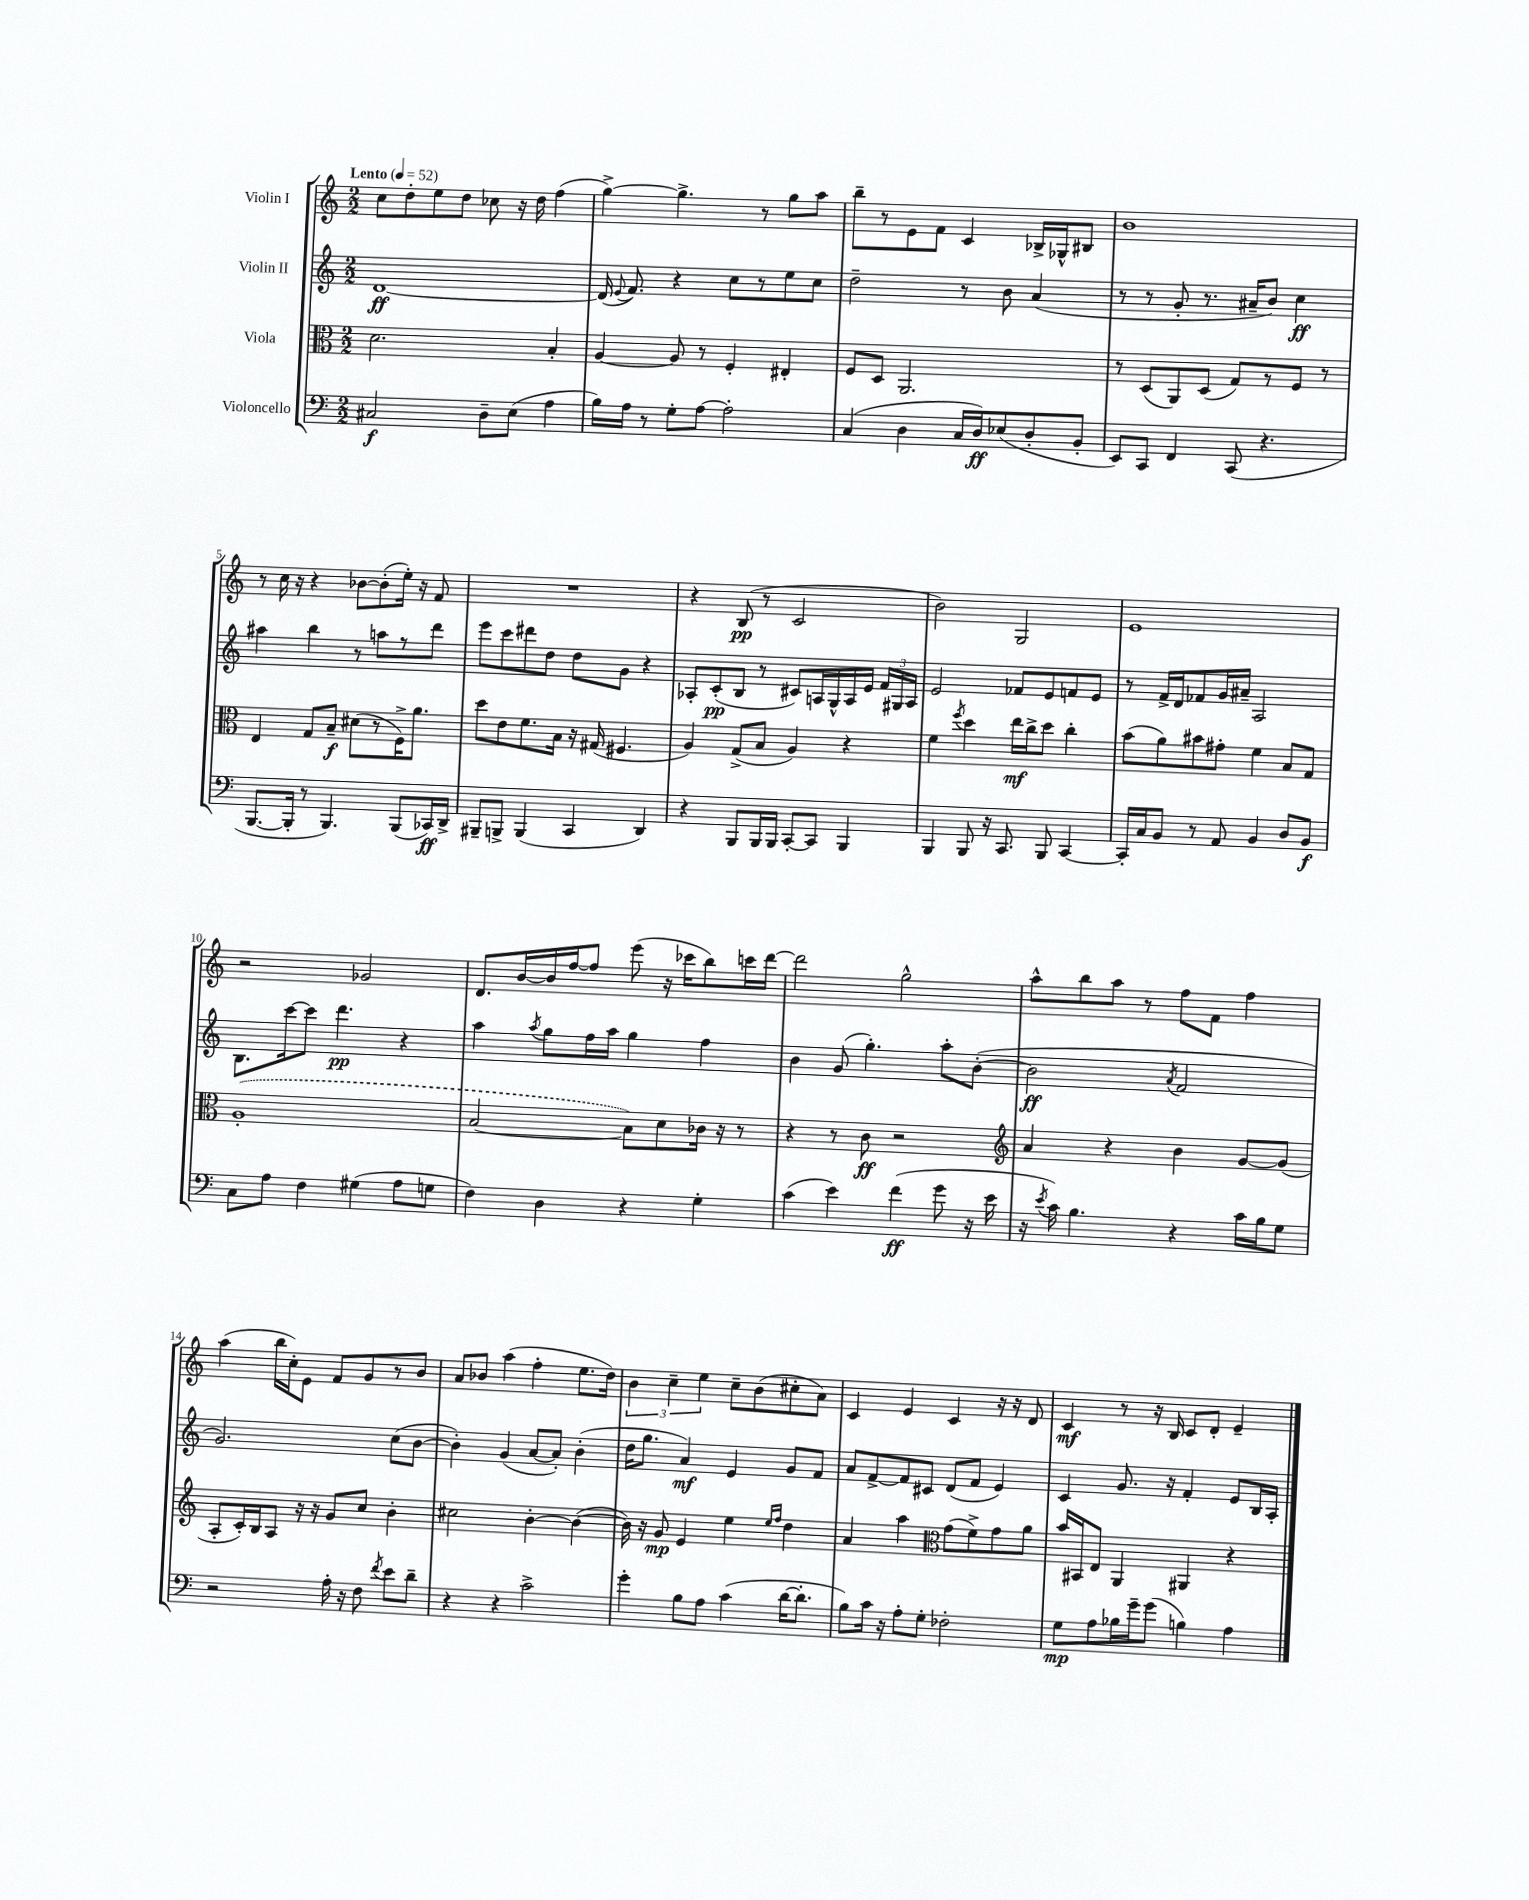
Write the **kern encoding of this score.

**kern	**kern	**kern	**kern
*staff4	*staff3	*staff2	*staff1
*clefF4	*clefC3	*clefG2	*clefG2
*k[]	*k[]	*k[]	*k[]
*M2/2	*M2/2	*M2/2	*M2/2
*MM52	*MM52	*MM52	*MM52
2C#/	2.d\	[1d	8cc\L
.	.	.	8dd'\
.	.	.	8ee\
.	.	.	8dd\J
8D~\L	.	.	8cc-\
(8E\J	.	.	16r
.	.	.	16dd\
4A\	4B'/	.	(4ff\
=	=	=	=
16B\LL)	[4A/	(16d/]	[4gg^\)
.	.	8qqe/	.
16A\JJ	.	8.f/)	.
8r	.	.	.
8G'\L	8A/]	4r	4.gg^\]
[8A\J	8r	.	.
2A'\]	4F'/	8cc\L	.
.	.	8r	8r
.	4E#'/	8ee\	8gg\L
.	.	8cc\J	8aa\J
=	=	=	=
(4C/	8F/L	2dd~\	8bb~\L
.	8D/J	.	8r
4D\	2.AA/	.	8e\
.	.	.	8f\J
16C/LL	.	8r	4c/
16D/J)	.	.	.
(8E-/	.	8b\	.
8D'/	.	(4a/	16B-^/LL
.	.	.	16G-^^/J
8BB'/J	.	.	8B#/J
=	=	=	=
8EE/L)	8r	8r	1b
8CC/J	(8D/L	8r	.
4FF/	8AA/)	8g'/	.
.	(8D/J	8.r	.
(8CC/	8G/L)	.	.
.	.	16a#~/LK	.
4.r	8r	8b/J)	.
.	8F/J	4cc\	.
.	8r	.	.
=	=	=	=
[8.BBB/L	4E/	4aa#\	8r
.	.	.	16cc\
16BBB'/]Jk	.	.	16r
8r	8G/L	4bb\	4r
4.BBB/)	8B~/J	.	.
.	(8d#\L	8r	[8b-\L
.	8r	8aa\L	(8b-'\]
(8BBB/L	16F^\K)	8r	16ee'\Jk)
.	8.a\J	.	16r
16CC-/L)	.	8ddd\J	8f/
16DD^/JJ	.	.	.
=	=	=	=
8BBB#~/L	8dd\L	8eee\L	1r
8BBB^/J	8e\	8ccc\	.
(4BBB/	8.f\	8ddd#\	.
.	.	8dd\J	.
.	16B\Jk	.	.
4CC/	16r	8dd\L	.
.	(16G#/	.	.
.	4.F#/	8g\J	.
4DD/)	.	4r	.
=	=	=	=
4r	4A/)	8A-'/L	4r
.	.	(8c'/	.
8BBB/L	(8G^/L	8B/J	(8B/
16BBB/L	8B/J	8r	8r
16BBB/JJ	.	.	.
[8CC'/L	4A/)	8c#/L)	2c/
8CC/]J	.	16A/L	.
.	.	16G^^/	.
4BBB/	4r	16A/	.
.	.	16e/JJ	.
.	.	24f/LL	.
.	.	24G#/	.
.	.	24A/JJ	.
=	=	=	=
4BBB/	4f\	2e/	2b\)
.	8qff/	.	.
8BBB/	4dd\	.	.
16r	.	.	.
8.CC/	.	.	.
.	16ee\LL	8f-/L	2G/
.	16cc^\J	.	.
8BBB/	8dd\J	8e/	.
[4CC/	4cc'\	8f/	.
.	.	8e/J	.
=	=	=	=
16CC'/]LL	(8b\L	8r	1e
16C/J	.	.	.
8BB/J	8a\)	16f^/LL	.
.	.	16d/J	.
8r	8b#\	8f-/	.
8AA/	8g#'\J	16g/L	.
.	.	16a#~/JJ	.
4BB/	4f\	2A/	.
8D/L	8B/L	.	.
8BB/J	8G/J	.	.
=	=	=	=
8C\L	(1A'	8.B\L	2r
8A\J	.	.	.
.	.	[16ccc\k	.
4F\	.	8ccc\]J	.
.	.	4.ddd\	.
(4G#\	.	.	2g-/
8A\L	.	4r	.
8G\J	.	.	.
=	=	=	=
4F\)	[2B/	4aa\	8.d/L
.	.	.	[16b/L
.	.	8qaa/	.
4D\	.	8gg\L	16b/]
.	.	.	[16ff/J
.	.	16ff\L	8ff/]J
.	.	16aa\JJ	.
4r	8B\]L)	4gg\	(8eee\
.	8d\	.	16r
.	.	.	16ccc-\LK
4G'\	16c-\Jk	4ff\	8bb\)
.	16r	.	.
.	8r	.	16ccc\L
.	.	.	[16ddd\JJ
=	=	=	=
(4c\	4r	4b\	2ddd\]
4e\)	8r	(8g/	.
.	8c\	4.gg'\)	.
(4f\	2r	.	2gg^^\
8g\	.	8aa'\L	.
16r	.	([8b'\J	.
16e\	.	.	.
=	=	=	=
*	*clefG2	*	*
16r	4a/	2b\]	8aa^^\L
8qe/	.	.	.
16c\)	.	.	.
4.B\	.	.	8bb\
.	4r	.	8aa\J
.	.	.	8r
.	.	8qa/	.
4r	4b\	2f/	8ff\L
.	.	.	8f\J
16c\LL	[8g/L	.	4ff\
16B\J	.	.	.
8G\J	(8g/]J	.	.
=	=	=	=
2r	8A'/L	2.g/)	(4aa\
.	16c'/L)	.	.
.	16B/J	.	.
.	8A/J	.	16bb\LL
.	.	.	16cc'\J)
.	16r	.	8e\J
.	16r	.	.
16A'\	8g/L	.	8f/L
16r	.	.	.
8F\	8cc/J	.	8g/
8qf/	.	.	.
8e\L	4b'\	(8cc\L	8r
8d~\J	.	[8b\J	8b/J
=	=	=	=
4r	2cc#\	4b'\])	8a/L
.	.	.	8b-/J
4r	.	(4g/	(4aa\
2c^\	[4b'\	[8a/L	4ff'\
.	.	8a'/]J)	.
.	(4b\_	(4b'\	8.ee\L
.	.	.	16dd\Jk)
=	=	=	=
4g'\	16b\])	16dd\LK	6b\
.	16r	8.gg\J	.
.	8g/	.	.
.	.	.	6cc~\
8B\L	4e/	4a/)	.
.	.	.	6ee\
8A\J	.	.	.
(4c\	4ee\	4e/	8cc~\L
.	.	.	(8b\
.	16qqee/LL	.	.
.	16qqff/JJ	.	.
[16d\LK	4dd\	8g/L	8cc#'\
8.d'\]J	.	.	.
.	.	8f/J	8a\J)
=	=	=	=
8B\L)	4a/	8a/L	4c/
16c\Jk	.	[8f^/	.
16r	.	.	.
8A'\L	4aa\	8f/]	4e/
8G'\J	.	8c#/J	.
*	*clefC3	*	*
2F-'\	(8g\L	(8d/L	4c/
.	8f^\)	8f/J	.
.	8g\	4e/)	16r
.	.	.	16r
.	8a\J	.	8d/
=	=	=	=
8G\L	16b/LL	4c/	4c/
.	16BB#/J	.	.
8A\	8E/J	.	.
16B-\L	4AA/	8.g/	8r
16g~\J	.	.	.
(8g\J	.	.	16r
.	.	16r	16B/
4B\)	4AA#/	4f'/	8c/L
.	.	.	8d'/J
4A\	4r	8e/L	4e~/
.	.	16B/L	.
.	.	16A'/JJ	.
==	==	==	==
*-	*-	*-	*-
